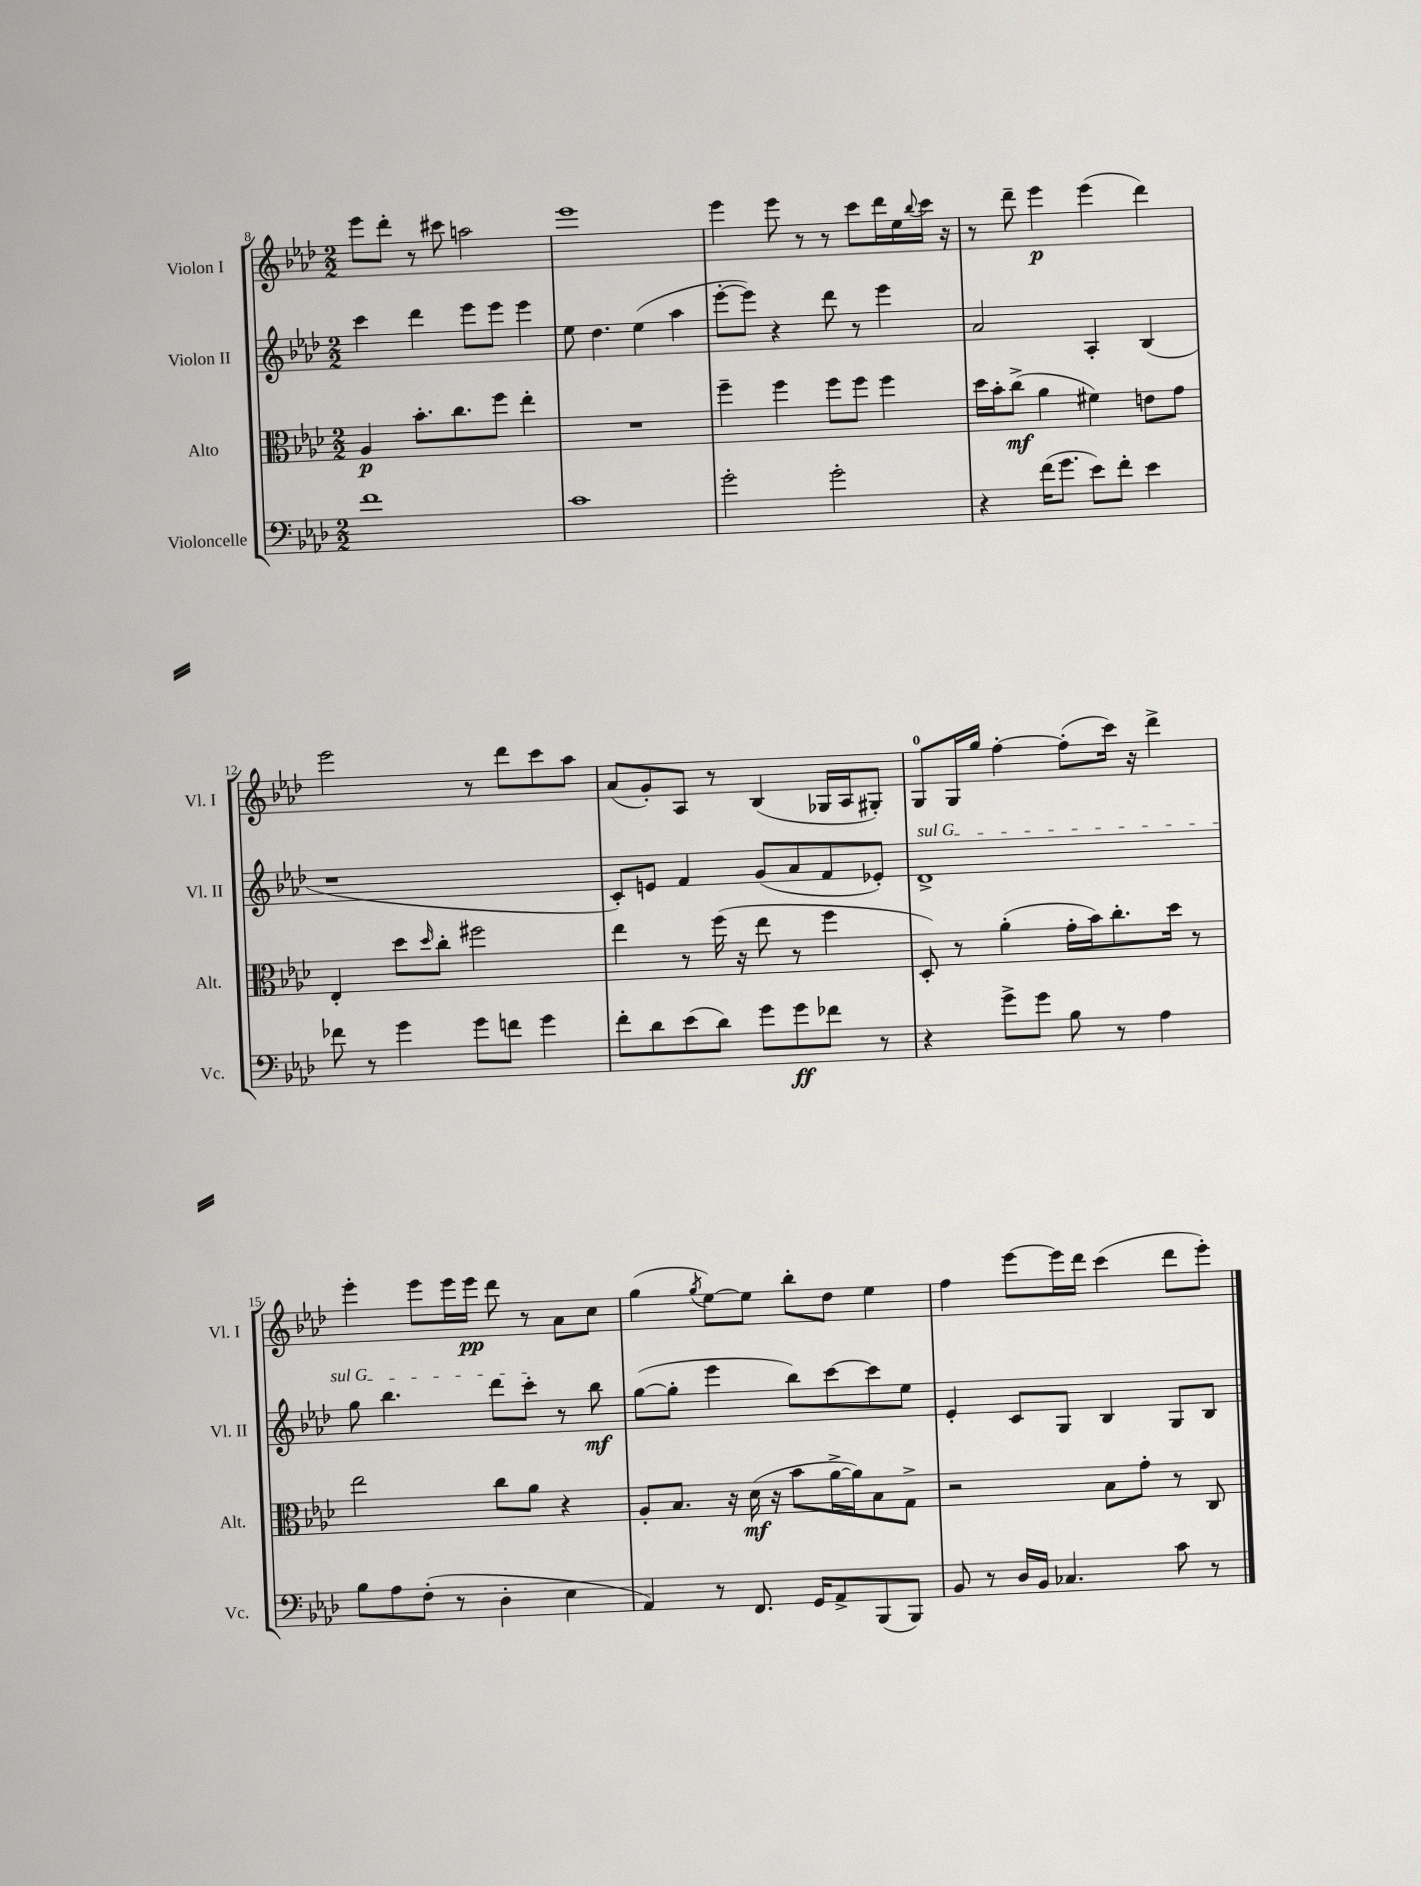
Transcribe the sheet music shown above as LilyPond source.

<<
\new StaffGroup <<
\new Staff = "s0" \with { instrumentName = "Violon I" shortInstrumentName = "Vl. I" } {
    \clef treble \key aes \major \numericTimeSignature \time 2/2
    ees'''8 des'''8-. r8 cis'''8 a''2 |
    ees'''1 |
    ees'''4 ees'''8 r8 r8 c'''8 des'''16 ees''16 \appoggiatura { bes''8 } c'''16 r16 |
    r8 des'''8-- ees'''4\p ees'''4( des'''4) |
    ees'''2 r8 des'''8 c'''8 aes''8 |
    aes'8( g'8-.) aes8 r8 bes4( ges16 aes16 gis8-.) |
    g8-0 g16 g''16 f''4~-. f''8-.( c'''16) r16 des'''4-> |
    ees'''4-. ees'''8 ees'''16 ees'''16\pp des'''8 r8 aes'8 c''8 |
    g''4( \acciaccatura { g''8 } ees''8~) ees''8 bes''8-. des''8 ees''4 |
    f''4 ees'''8~ ees'''16 des'''16 c'''4( des'''8 ees'''8-.) \bar "|." |
}
\new Staff = "s1" \with { instrumentName = "Violon II" shortInstrumentName = "Vl. II" } {
    \clef treble \key aes \major \numericTimeSignature \time 2/2
    c'''4 des'''4 ees'''8 ees'''8 ees'''4 |
    ees''8 des''4. ees''4( aes''4 |
    ees'''8~-. ees'''8) r4 des'''8 r8 ees'''4 |
    aes'2 aes4-. bes4( |
    r1 |
    c'8-.) e'8 f'4 g'8( aes'8 f'8 ees'8-.) |
    \once \override TextSpanner.bound-details.left.text = \markup { \italic "sul G" } des'1->\startTextSpan |
    g''8 bes''4. des'''8 c'''8-.\stopTextSpan r8 bes''8\mf |
    g''8~( g''8-. ees'''4 bes''8) c'''8~ c'''8 ees''8 |
    ees'4-. c'8 g8 bes4 g8 bes8 \bar "|." |
}
\new Staff = "s2" \with { instrumentName = "Alto" shortInstrumentName = "Alt." } {
    \clef alto \key aes \major \numericTimeSignature \time 2/2
    aes4\p bes'8.-. c''8. f''8 ees''4-. |
    R1 |
    f''4-- f''4 f''8 f''8 f''4 |
    des''16 bes'16-. c''8->\mf( aes'4 fis'4) e'8 g'8 |
    ees4-. des''8 \grace { des''16 } c''8-. fis''2 |
    ees''4 r8 f''16( r16 ees''8 r8 f''4 |
    des8-.) r8 aes'4-.( g'16-. bes'16) c''8.-. des''16 r8 |
    ees''2 c''8 aes'8 r4 |
    aes8-. bes8. r16 des'16\mf( r16 bes'8 aes'16~-> aes'16) bes8 g8-> |
    r2 bes8 g'8-. r8 c8 \bar "|." |
}
\new Staff = "s3" \with { instrumentName = "Violoncelle" shortInstrumentName = "Vc." } {
    \clef bass \key aes \major \numericTimeSignature \time 2/2
    f'1 |
    c'1 |
    g'2-. g'2-. |
    r4 f'16( g'8. ees'8) f'8-. ees'4 |
    fes'8 r8 g'4 g'8 f'8 g'4 |
    f'8-. des'8 ees'8( des'8) g'8 g'8\ff fes'8 r8 |
    r4 g'8-> g'8 bes8 r8 aes4 |
    bes8 aes8 f8-.( r8 des4-. ees4 |
    aes,4) r8 f,8. g,16 aes,8-> bes,,8( bes,,8) |
    bes,8 r8 des16 bes,16 ces4. c'8 r8 \bar "|." |
}
>>
>>
\layout { \context { \Score currentBarNumber = #8 } }
